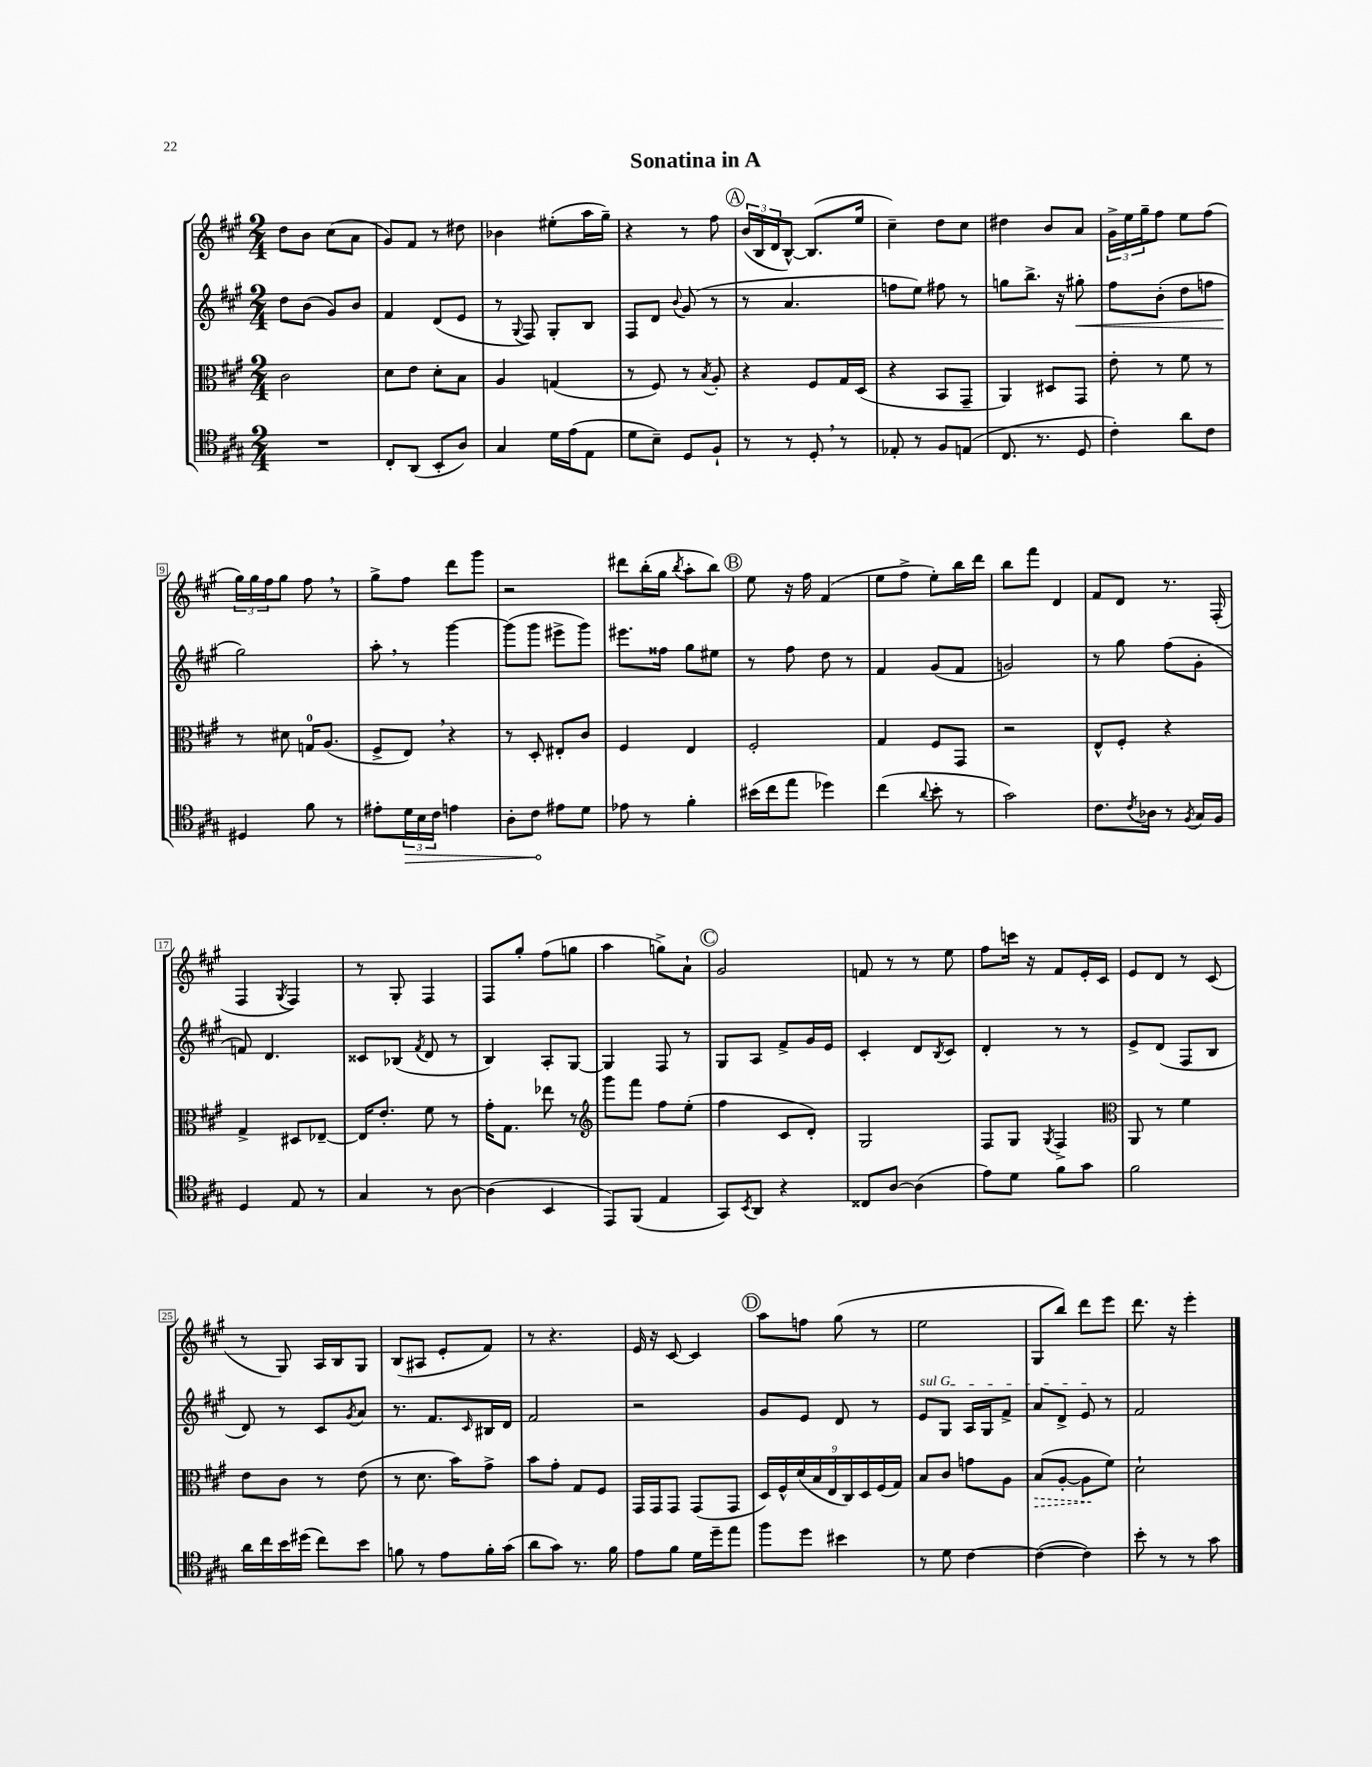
\header { title = "Sonatina in A" }
<<
\new StaffGroup <<
\new Staff = "s0" {
    \clef treble \key a \major \numericTimeSignature \time 2/4
    d''8 b'8 cis''8( a'8 |
    gis'8) fis'8 r8 dis''8 |
    bes'4 eis''8-.( a''16 gis''16--) |
    r4 r8 fis''8 |
    \mark \markup { \circle "A" } \tuplet 3/2 { b'16( b16 d'16 } b8~-^) b8.( e''16 |
    cis''4--) d''8 cis''8 |
    dis''4 b'8 a'8 |
    \tuplet 3/2 { gis'16-> e''16 gis''16-- } fis''8 e''8 fis''8( |
    \tuplet 3/2 { gis''16) gis''16 fis''16 } gis''8 fis''8 \breathe r8 |
    gis''8-> fis''8 d'''8 gis'''8 |
    r2 |
    dis'''8 b''16-.( gis''16 \acciaccatura { b''8 } a''8-. b''8) |
    \mark \markup { \circle "B" } e''8 r16 fis''16 fis'4( |
    e''8 fis''8-> e''8-.) b''16 d'''16 |
    b''8 fis'''8 d'4 |
    fis'8 d'8 r8. fis16-.( |
    fis4 \acciaccatura { gis8 } fis4) |
    r8 gis8-. fis4 |
    fis8 gis''8-. fis''8( g''8 |
    a''4 g''8->) a'8-! |
    \mark \markup { \circle "C" } gis'2 |
    f'8 r8 r8 e''8 |
    fis''8 c'''16 r16 fis'8 e'16-. cis'16 |
    e'8 d'8 r8 cis'8( |
    r8 gis8) a16 b16 gis8 |
    b8( ais8 e'8-. fis'8) |
    r8 r4. |
    e'16 r16 cis'8~ cis'4 |
    \mark \markup { \circle "D" } a''8 f''8 gis''8( r8 |
    e''2 |
    gis8 b''8) d'''8 e'''8 |
    d'''8. r16 e'''4-. \bar "|." |
}
\new Staff = "s1" {
    \clef treble \key a \major \numericTimeSignature \time 2/4
    d''8 b'8( gis'8) b'8 |
    fis'4 d'8( e'8 |
    r8 \appoggiatura { gis8 } fis8) gis8-. b8 |
    fis8 d'8 \appoggiatura { b'8 } gis'8( r8 |
    \mark \markup { \circle "A" } r8 a'4. |
    f''8 e''8) fis''8 r8 |
    g''8 b''8.-> r16 gis''8-.\< |
    fis''8 b'8-.( d''8 f''8 |
    gis''2\!) |
    a''8-. \breathe r8 gis'''4~ |
    gis'''8( gis'''8 eis'''8-> gis'''8) |
    eis'''8. fisis''16 gis''8 eis''8 |
    \mark \markup { \circle "B" } r8 fis''8 d''8 r8 |
    fis'4 gis'8( fis'8 |
    g'2) |
    r8 gis''8 fis''8( gis'8-. |
    f'8) d'4. |
    cisis'8 bes8( \acciaccatura { fis'8 } d'8 r8 |
    b4) a8-. gis8~ |
    gis4 fis8 r8 |
    \mark \markup { \circle "C" } gis8 a8 fis'8-> gis'16 e'16 |
    cis'4-. d'8 \acciaccatura { b8 } cis'8 |
    d'4-. r8 r8 |
    e'8-> d'8( fis8 b8 |
    d'8) r8 cis'8 \acciaccatura { gis'8 } a'8 |
    r8. fis'8. \grace { cis'16 } bis16 d'16 |
    fis'2 |
    r2 |
    \mark \markup { \circle "D" } gis'8 e'8 d'8 r8 |
    \once \override TextSpanner.bound-details.left.text = \markup { \italic "sul G" } e'8\startTextSpan gis8 a16 gis16 fis'8-> |
    a'8 d'8-> e'8\stopTextSpan r8 |
    fis'2 \bar "|." |
}
\new Staff = "s2" {
    \clef alto \key a \major \numericTimeSignature \time 2/4
    cis'2 |
    d'8 e'8 d'8-. b8 |
    a4 g4( |
    r8 fis8) r8 \acciaccatura { b8 } a8-. |
    \mark \markup { \circle "A" } r4 fis8 gis16 d16( |
    r4 b,8 gis,8-- |
    a,4) dis8 gis,8 |
    e'8-. r8 fis'8 r8 |
    r8 dis'8 g16-0 a8.( |
    fis8-> e8) \breathe r4 |
    r8 d8-. eis8-. cis'8 |
    fis4 e4 |
    \mark \markup { \circle "B" } fis2-. |
    gis4 fis8 gis,8 |
    r2 |
    e8-^ fis8-. r4 |
    gis4-> dis8 ees8~-- |
    ees16 e'8.-. fis'8 r8 |
    gis'16-. gis8. ees''8 r8 |
    \clef treble gis'''8 fis'''8 fis''8 e''8-.( |
    \mark \markup { \circle "C" } fis''4 cis'8 d'8-.) |
    gis2 |
    fis8 gis8 \acciaccatura { gis8 } fis4-> |
    \clef alto a,8 r8 fis'4 |
    e'8 cis'8 r8 e'8( |
    r8 d'8. b'16) gis'8-> |
    b'8 gis'8-. gis8 fis8 |
    gis,16 gis,16 gis,8 gis,8( gis,8 |
    \mark \markup { \circle "D" } \tuplet 9/8 { d16) fis16-^ d'16( b16 e16 cis16) d16 fis16( gis16) } |
    b8 cis'8 g'8 a8 |
    \once \override Hairpin.style = #'dashed-line b8\>( a8~-. a8\! fis'8) |
    d'2-! \bar "|." |
}
\new Staff = "s3" {
    \clef tenor \key a \major \numericTimeSignature \time 2/4
    R2 |
    cis8-. a,8( b,8-. a8) |
    gis4 d'16 e'16( e8 |
    d'8 b8--) d8 fis8-! |
    \mark \markup { \circle "A" } r8 r8 d8-. \breathe r8 |
    ees8-. r8 fis8 e8( |
    cis8. r8. d8 |
    cis'4-.) a'8 cis'8 |
    dis4 fis'8 r8 |
    eis'8-. \tuplet 3/2 { \once \override Hairpin.circled-tip = ##t d'16\> b16 cis'16 } e'4 |
    a8-. cis'8\! eis'8 d'8 |
    ees'8 r8 fis'4-. |
    \mark \markup { \circle "B" } bis'16( cis''16 e''8 des''4) |
    cis''4( \appoggiatura { a'8 } b'8-. r8 |
    gis'2) |
    cis'8. \acciaccatura { cis'8 } aes16 r8 \acciaccatura { fis8 } gis16 fis16 |
    d4 e8 r8 |
    gis4 r8 a8~ |
    a4( b,4 |
    e,8) fis,8( e4 |
    \mark \markup { \circle "C" } gis,8) \acciaccatura { b,8 } a,8 r4 |
    cisis8 a8~ a4( |
    e'8) d'8 fis'8 gis'8 |
    fis'2 |
    a'16 cis''16 b'16 dis''16( cis''8) b'8 |
    f'8 r8 e'8 f'16-. gis'16( |
    a'8 gis'8) r8. fis'16 |
    e'8 fis'8 d'16 d''16-- e''8 |
    \mark \markup { \circle "D" } fis''8 d''8 bis'4 |
    r8 d'8 cis'4~ |
    cis'4~( cis'4) |
    b'8-. r8 r8 gis'8 \bar "|." |
}
>>
>>
\layout { \context { \Score \override BarNumber.stencil = #(make-stencil-boxer 0.1 0.3 ly:text-interface::print) } }
